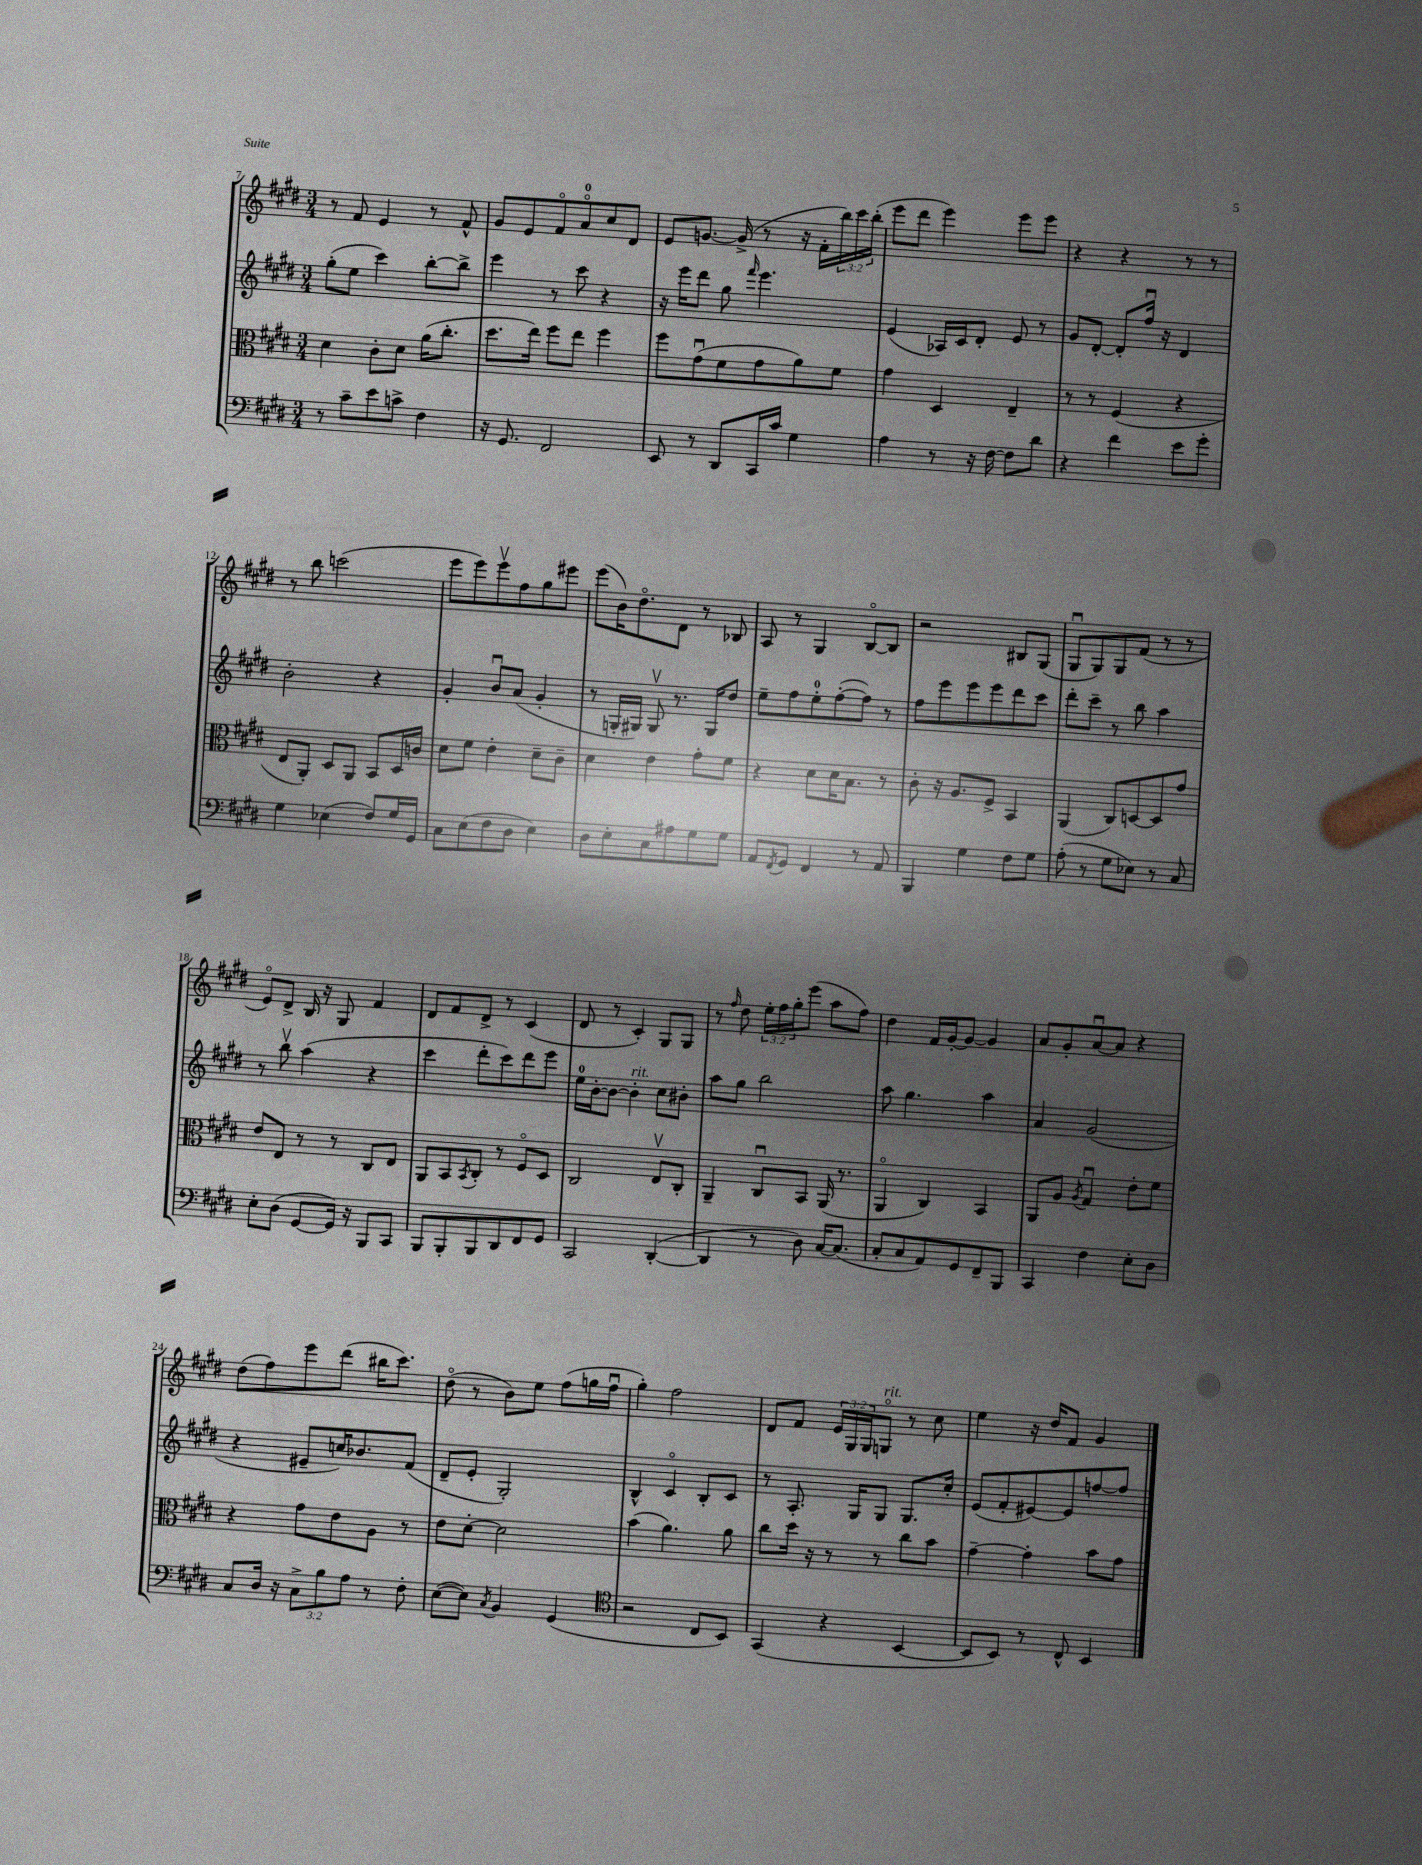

**kern	**kern	**kern	**kern
*part4	*part3	*part2	*part1
*staff4	*staff3	*staff2	*staff1
*clefF4	*clefC3	*clefG2	*clefG2
*k[f#c#g#d#]	*k[f#c#g#d#]	*k[f#c#g#d#]	*k[f#c#g#d#]
*M3/4	*M3/4	*M3/4	*M3/4
=7	=7	=7	=7
8r	4d#\	(8gg#'\L	8r
8c#~\L	.	8ee\J	8f#/
8e\	8c#'\L	4ccc#\)	4e/
8cn^\J	8d#\J	.	.
4F#\	(16a\KL	[8bb'\L	8r
.	8.cc#'\J	.	.
.	.	8bb^\J]	8f#^^/
=8	=8	=8	=8
16r	8.dd#\L	4eee\	8g#/L
8.GG#/	.	.	.
.	.	.	8e/
.	16ee\Jk)	.	.
2FF#/	8ff#\L	8r	8f#/
.	8ee\J	8ccc#\	8a/
.	4ff#\	4r	8cc#/
.	.	.	8d#/J
=9	=9	=9	=9
8EE/	8ff#\L	16r	8e/L
.	.	16eee\KL	.
8r	(8g#u\	8ddd#\J	[8.gn/J
8DD#/L	8f#\	8gg#\	.
.	.	.	(16g^/]
.	.	16qqfff#/	.
16CC#/L	8g#\	4.eee\	8r
16c#/JJ	.	.	.
4G#\	8a\)	.	16r
.	.	.	16f#'\LL
.	8f#\J	.	24bb\)
.	.	.	24ccc#\
.	.	.	(24bb'\JJ
=10	=10	=10	=10
4A\	4g#\	(4e/	8eee\L
.	.	.	8ddd#\J
8r	4D#/	16A-X/LL)	4eee\)
.	.	16c#/J	.
16r	.	8d#'/J	.
[16F#\	.	.	.
8F#\L]	4E~/	8e/	8eee\L
8d#\J	.	8r	8eee\J
=11	=11	=11	=11
4r	8r	8g#/L	4r
.	8r	[8d#'/J	.
4f#\	(4F#/	8d#'/L]	4r
.	.	16ff#u/Jk	.
.	.	16r	.
8e\L	4r	4d#/	8r
8g#'\J	.	.	8r
!!LO:LB:g=z
=12	=12	=12	=12
4G#\	8E/L	2b'\	8r
.	8AA'/J)	.	8bb\
(4E-X\	8D#/L	.	(2cccn\
.	8AA/J	.	.
8F#/L)	8BB/L	4r	.
16G#/L	16D#/L	.	.
16GG#/JJ	16cn/JJ	.	.
=13	=13	=13	=13
8C#\L	8d#\L	4g#'/	8eee\L
(8E\	8f#\J	.	8eee\)
8F#\	4e'\	8bu/L	8eeev\
8D#\J	.	(8a/J	8ff#\
4E\)	8d#~\L	4g#'/	8gg#\
.	8c#~\J	.	8eee#X\J
=14	=14	=14	=14
8D#\L	4d#\	8r	(8eee\L
8E'\	.	16Gn'/LL	16b\K)
.	.	16G#X/JJ)	8.dd#\
8C#\	4e\	8G#v/	.
8A#X\	.	8.r	8d#\J
8G#\	8g#'\L	.	8r
.	.	16G#/KL	.
8G#\J	8f#\J	8dd#/J	8B-X/
=15	=15	=15	=15
8AA/L	4r	8ee~\L	8A/
8qFF#/	.	.	.
8GG#/J	.	8ff#\	8r
4FF#/	8d#\L	8ee'\	4G#/
.	16d#\K	([8ff#'\	.
.	8.B\J	.	.
8r	.	8ff#\J])	[8B/L
8AA/	8r	8r	8B/J]
=16	=16	=16	=16
4BBB/	8c#'\	8ff#\L	2r
.	16r	8eee\	.
.	8.A/L	.	.
4G#\	.	8eee\	.
.	8F#^/J	8eee\	.
8F#\L	4BB/	8ddd#\	8B#X/L
8G#\J	.	8ccc#\J	(8G#/J
=17	=17	=17	=17
(8A'\	(4AA/	8ddd#'\L	8G#u/L
8r	.	8ccc#~\J	8G#/)
8G#\L	8C#/L)	8r	8G#/
8E-X\J)	[8Dn/	8bb\	(8f#/J
8r	8D/]	4aa\	8r
8C#/	8g#/J	.	8r
!!LO:LB:g=z
=18	=18	=18	=18
8E'\L	8e/L	8r	8e/L)
(8D#\J	8E/J	8bbv\	8d#^/J
[8GG#/L	8r	(4aa\	16B/
.	.	.	16r
16GG#/Jk])	8r	.	8G#/
16r	.	.	.
8BBB/L	8C#/L	4r	4f#/
8CC#/J	8E/J	.	.
=19	=19	=19	=19
8BBB/L	8AA/L	4ccc#\	8d#/L
8BBB'/	8BB/	.	8f#/
.	8qBB/	.	.
8BBB/	8C#'/J	8ddd#'\L	8d#^/J
8DD#/	8r	8ccc#\)	8r
8FF#/	8F#/L	8ddd#\	(4c#/
8GG#/J	8D#/J	8eee\J	.
=20	=20	=20	=20
2CC#/	2C#/	16ee\LL	8d#/
.	.	[16b'\J	.
.	.	8b\J_	8r
!	!	!LO:TX:a:i:t=rit.	!
.	.	4b'\]	4c#'/)
([4DD#'/	8Ev/L	8cc#\L	8G#/L
.	8C#'/J	8b#X'\J	8G#/J
=21	=21	=21	=21
4DD#/]	4AA~/	8aa\L	8r
.	.	.	16qqff#/
.	.	8gg#\J	8dd#\
8r	8C#u/L	2bb\	24ee'\LL
.	.	.	24ff#\
.	.	.	24gg#'\J
8D#\)	8BB/J	.	(8eee\J
[16C#/KL	(16AA/	.	8aa\L
(8.C#/J]	8.r	.	.
.	.	.	8ff#\J)
=22	=22	=22	=22
8C#'/L	4AA/	8aa\	4dd#\
8C#/	.	4.gg#\	.
8AA/)	4C#/)	.	16f#/LL
.	.	.	[16g#'/J
8GG#/	.	.	8g#/J_
8FF#~/	4BB/	4aa\	4g#/]
8BBB/J	.	.	.
=23	=23	=23	=23
4CC#/	8AA/L	4a/	8a/L
.	8A/J	.	8g#'/
.	8qA/	.	.
4F#\	4G#u/	(2g#/	[8au/
.	.	.	8a/J]
8E'\L	8e'\L	.	4r
8D#\J	8f#\J	.	.
!!LO:LB:g=z
=24	=24	=24	=24
8C#/L	4r	4r	(8dd#\L
16D#/Jk	.	.	8ff#\)
16r	.	.	.
12C#^\L	8g#\L	8e#X~/L	8eee\
12B\	.	.	.
.	8e\	16ccn/K)	(8ddd#\J
12A\J	.	.	.
.	.	8.b-X/	.
8r	8A\J	.	16bb#X\KL
.	.	.	8.ccc#\J)
8F#'\	8r	(8f#/J	.
=25	=25	=25	=25
([8E\L	8e\L	8d#~/L	(8dd#\
8E\J])	[8d#'\J	8e'/J	8r
8qC#/	.	.	.
4BB/	2d#\]	2G#'/)	8b\L)
.	.	.	8ee\J
(4GG#/	.	.	(8ff#\L
.	.	.	16ggn\L
.	.	.	16ff#u\JJ
=26	=26	=26	=26
*clefC4	*	*	*
2r	(4b\	4B^^/	4gg#'\)
.	4.a\)	4c#/	2ff#\
8C#/L	.	8B'/L	.
8BB/J)	8a\	8c#/J	.
=27	=27	=27	=27
(4GG#/	8cc#\L	8r	8d#/L
.	16dd#\Jk	8.A'/	8f#/J
.	16r	.	.
4r	8r	.	24e/LL
.	.	.	24G#/
.	.	16G#/KL	.
.	.	.	24G#/J
!	!	!	!LO:TX:a:i:t=rit.
.	8r	8G#/J	8Gn/J
[4BB/	8cc#\L	8.G#/L	8r
.	8b\J	.	8cc#\
.	.	16cc#'/Jk	.
=28	=28	=28	=28
8BB/L]	[4g#~\	(8e/L	4ee\
8BB/J)	.	8f#'/	.
8r	4g#'\]	[8e#X/)	16r
.	.	.	16dd#/KL
8C#^^/	.	8e#/]	8f#/J
4BB/	8b\L	[8ffn/	4g#/
.	8g#\J	8ff/J]	.
==	==	==	==
*-	*-	*-	*-
